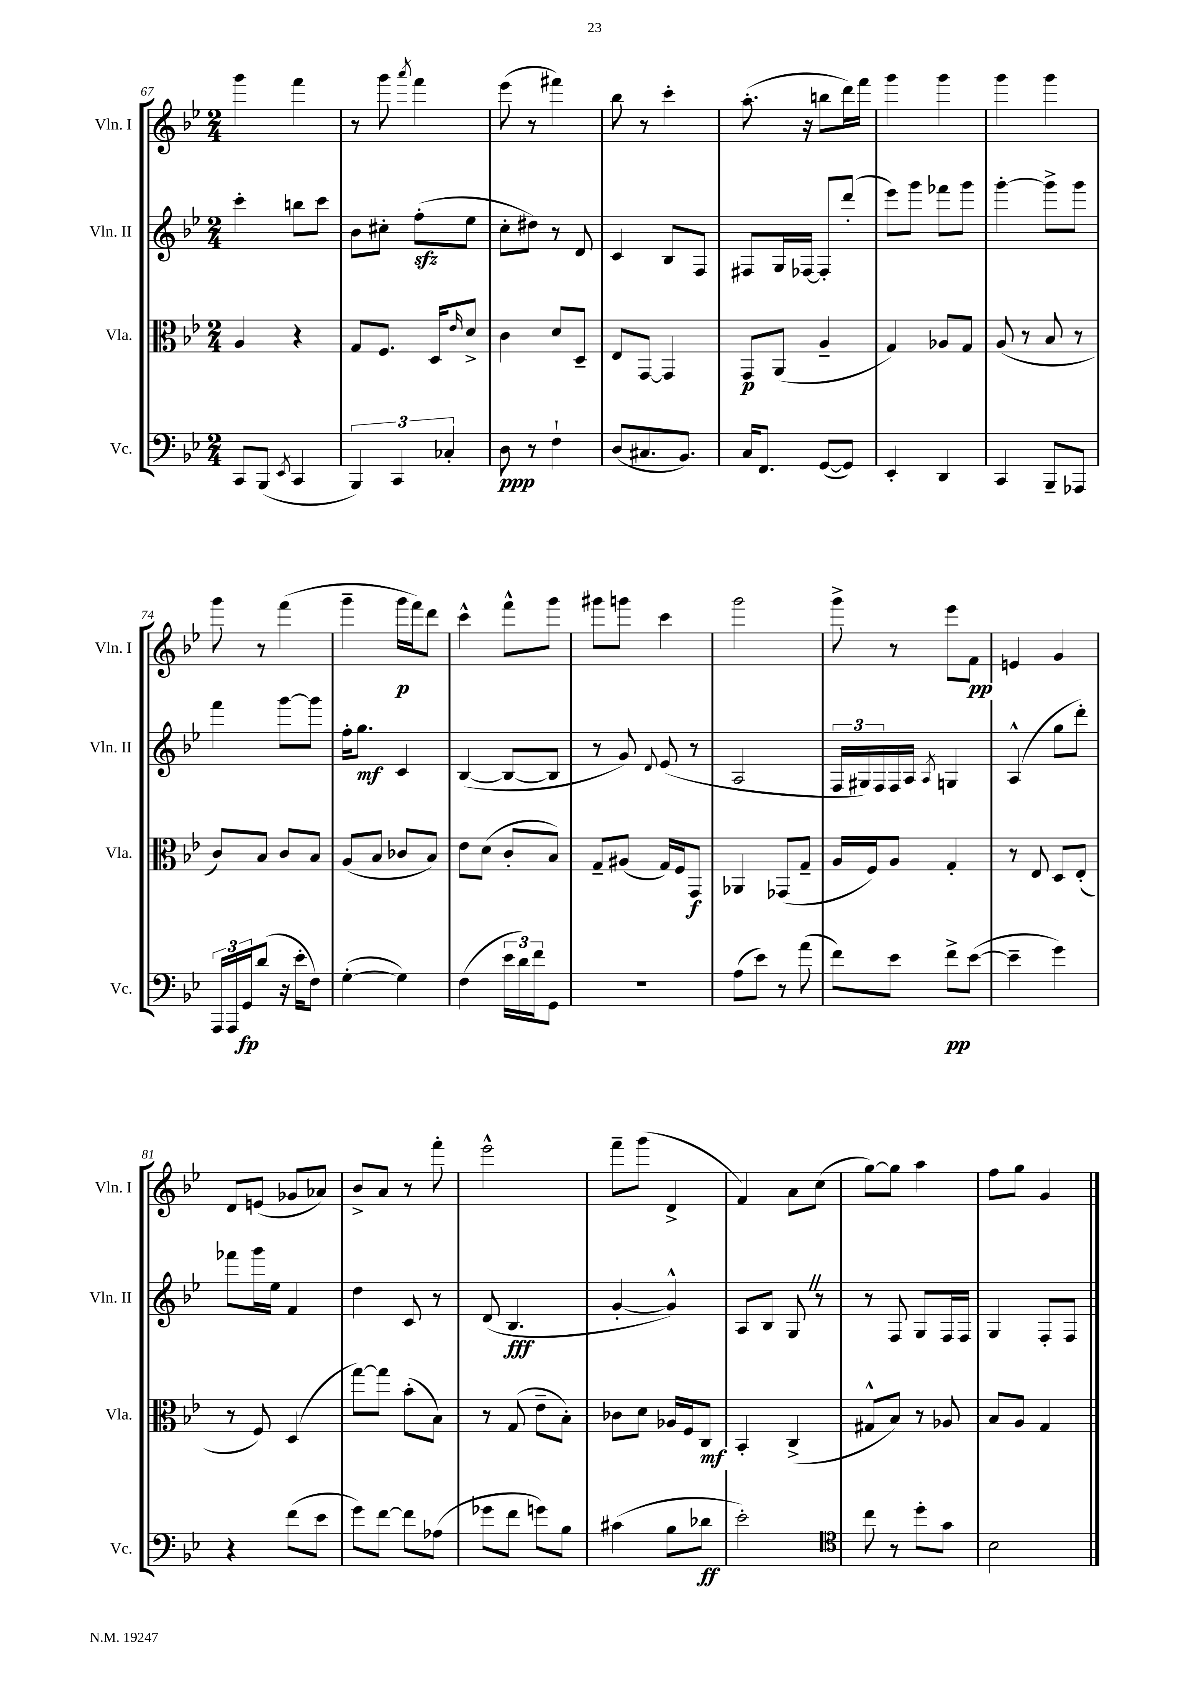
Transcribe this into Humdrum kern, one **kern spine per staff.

**kern	**kern	**kern	**kern
*staff4	*staff3	*staff2	*staff1
*clefF4	*clefC3	*clefG2	*clefG2
*k[b-e-]	*k[b-e-]	*k[b-e-]	*k[b-e-]
*M2/4	*M2/4	*M2/4	*M2/4
8CC	4A	4ccc'	4ggg
(8BBB-	.	.	.
8qEE-	.	.	.
4CC	4r	8bb	4fff
.	.	8ccc	.
=	=	=	=
6BBB-)	8G	8b-	8r
.	8.F	8cc#'	8ggg
6CC	.	.	.
.	.	.	8qaaa
.	.	(8ff'	4fff
.	16D	.	.
6C-'	.	.	.
.	16qqe-	.	.
.	8d^	8ee-	.
=	=	=	=
8D	4c	8cc'	(8eee-
8r	.	8dd#)	8r
4F`	8d	8r	4fff#)
.	8D~	8d	.
=	=	=	=
(8D	8E-	4c	8bb-
8.C#	[8GG	.	8r
.	4GG]	8B-	4ccc'
8.BB-)	.	.	.
.	.	8F	.
=	=	=	=
16C	8GG	8F#	(8.aa'
8.FF	.	.	.
.	(8AA	16G	.
.	.	[16F-	16r
([8GG	4A~	8F-']	8bb
8GG])	.	(8ddd'	16ddd)
.	.	.	16fff
=	=	=	=
4EE-'	4G)	8eee-)	4ggg
.	.	8ggg	.
4DD	8A-	8fff-	4ggg
.	8G	8ggg	.
=	=	=	=
4CC	(8A	[4ggg'	4ggg
.	8r	.	.
8BBB-~	8B-	8ggg^]	4ggg
8AAA-	8r	8ggg	.
=	=	=	=
24AAA	8c)	4fff	8ggg
24AAA	.	.	.
24GG	.	.	.
(8d	8B-	.	8r
16r	8c	[8ggg	(4fff
16e-'	.	.	.
8F)	8B-	8ggg]	.
=	=	=	=
([4G'	(8A	16ff'	4ggg~
.	.	8.gg	.
.	8B-	.	.
4G])	8c-	4c	16ggg
.	.	.	16fff)
.	8B-)	.	8ddd
=	=	=	=
(4F	8e-	([4B-	4ccc^^
.	(8d	.	.
24e-	8c'	8B-_	8fff^^
24d)	.	.	.
24f	.	.	.
8GG	8B-)	8B-]	8ggg
=	=	=	=
2r	8G~	8r	8ggg#
.	(8A#	8g)	8ggg
.	.	8qqd	.
.	16G)	(8e-	4ccc
.	16F	.	.
.	8GG	8r	.
=	=	=	=
(8A	4AA-	2A	2ggg
8e-)	.	.	.
8r	(8GG-	.	.
(8a	8G~	.	.
=	=	=	=
8f)	16A	24F	8ggg^
.	.	24G#)	.
.	16F)	.	.
.	.	24F	.
8e-	8A	16F	8r
.	.	16A	.
.	.	8qA	.
8f^	4G'	4G	8eee-
([8e-	.	.	8f
=	=	=	=
4e-~]	8r	(4A^^	4e
.	8E-	.	.
4g)	8D	8gg	4g
.	(8E-'	8ddd')	.
=	=	=	=
4r	8r	8fff-	8d
.	8F)	16ggg	(8e
.	.	16ee-	.
(8f	(4D	4f	8g-
8e-	.	.	8a-)
=	=	=	=
8g)	[8gg)	4dd	8b-^
[8f	8gg]	.	8a
8f]	(8b-'	8c	8r
(8A-	8B-)	8r	8fff'
=	=	=	=
8g-	8r	(8d	2eee-^^
8f	(8G	4.B-	.
8g)	8e-~	.	.
8B-	8B-')	.	.
=	=	=	=
(4c#	8c-	[4g'	8fff~
.	8d	.	(8ggg
8B-	16A-	4g^^])	4d^
.	16F	.	.
8d-	8C	.	.
=	=	=	=
2e-')	4BB-'	8A	4f)
.	.	8B-	.
.	(4C^	8G	8a
.	.	8r	(8cc
=	=	=	=
*clefC4	*	*	*
8cc	8G#^^	8r	[8gg)
8r	8B-)	8F	8gg]
8dd'	8r	8G	4aa
8g	8A-	16F	.
.	.	16F	.
=	=	=	=
2B-	8B-	4G	8ff
.	8A	.	8gg
.	4G	8F'	4g
.	.	8F	.
==	==	==	==
*-	*-	*-	*-
